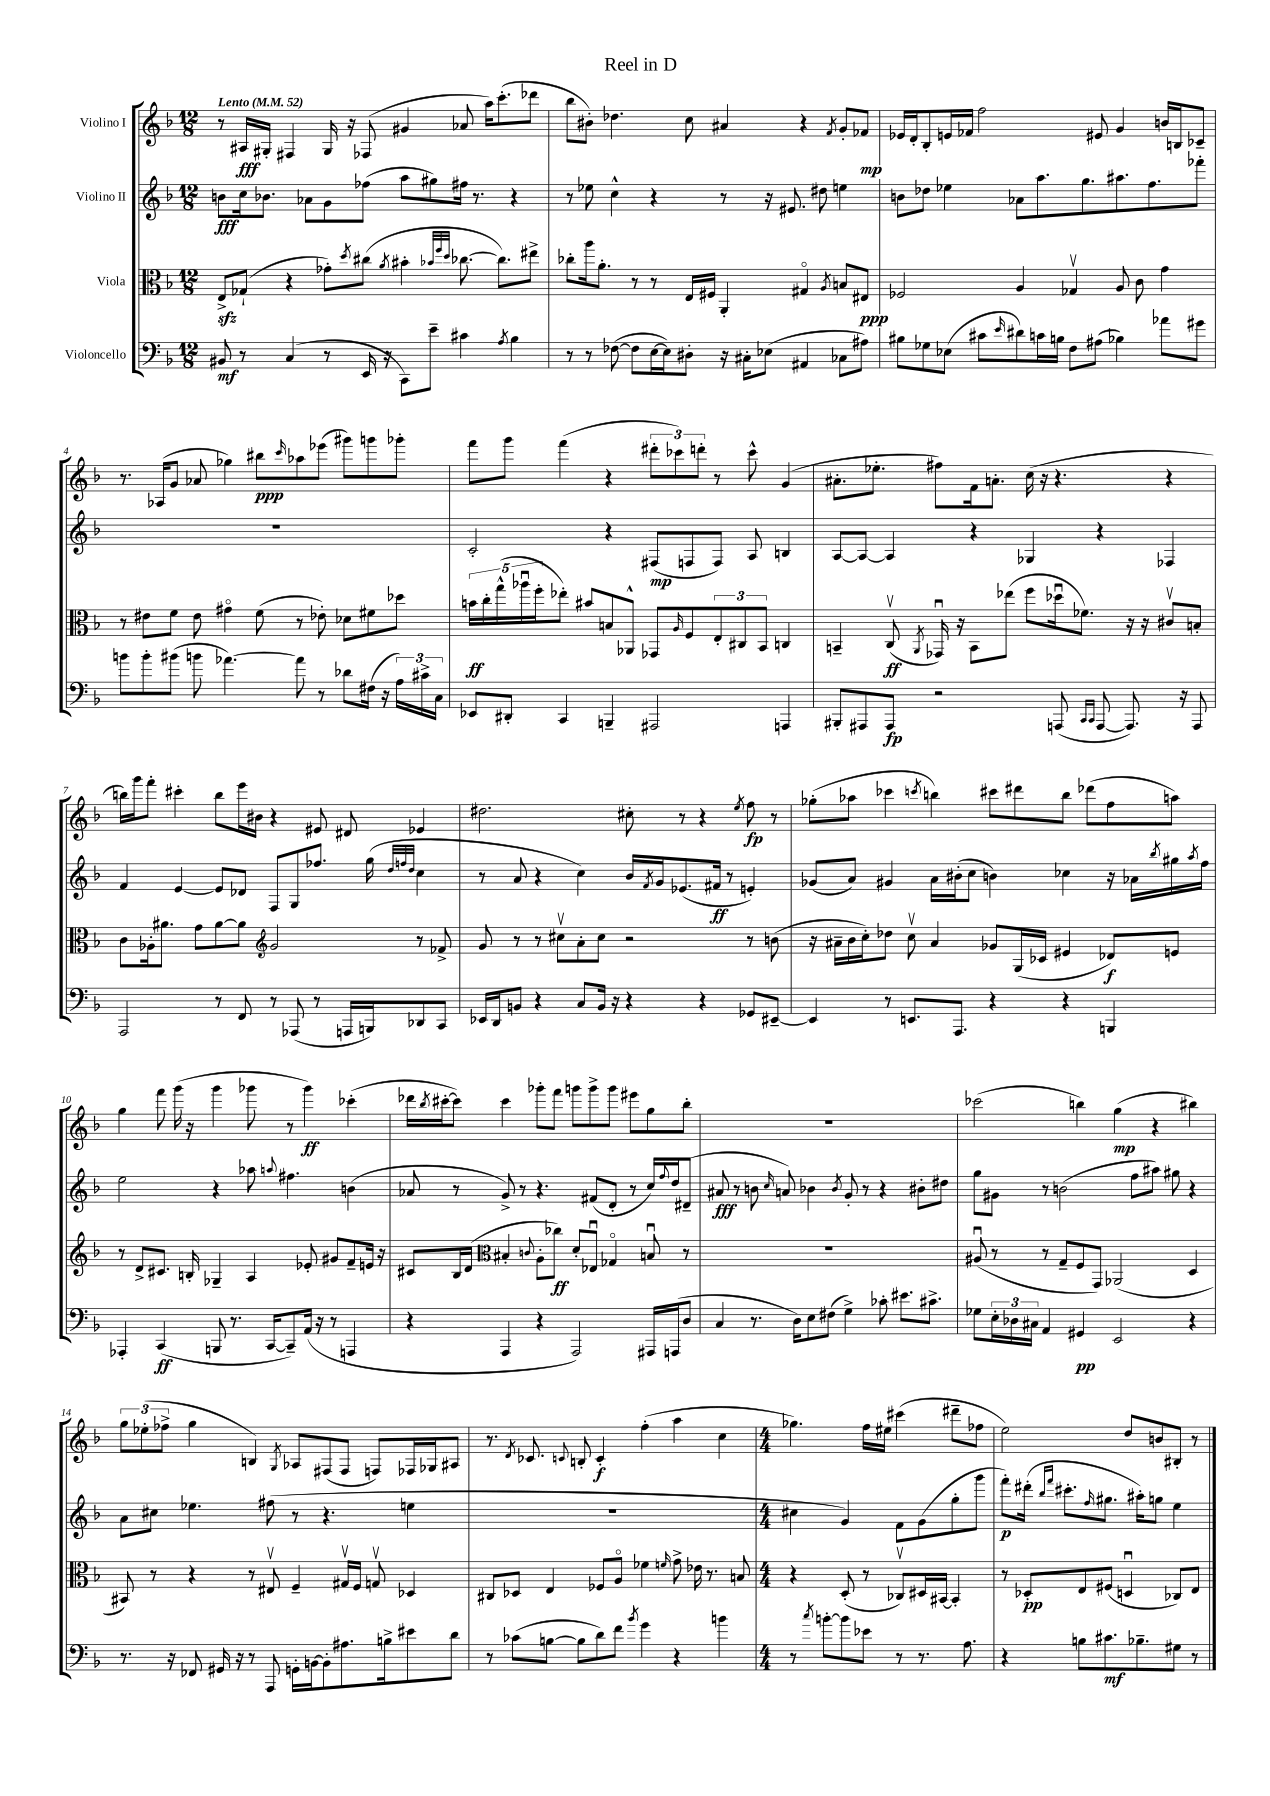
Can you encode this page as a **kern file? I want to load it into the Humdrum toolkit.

**kern	**dynam	**kern	**dynam	**kern	**dynam	**kern	**dynam
*part4	*part4	*part3	*part3	*part2	*part2	*part1	*part1
*staff4	*staff4	*staff3	*staff3	*staff2	*staff2	*staff1	*staff1
*I"Violoncello	*	*I"Viola	*	*I"Violino II	*	*I"Violino I	*
*clefF4	*	*clefC3	*	*clefG2	*	*clefG2	*
*k[b-]	*	*k[b-]	*	*k[b-]	*	*k[b-]	*
*M12/8	*	*M12/8	*	*M12/8	*	*M12/8	*
*MM52	*	*MM52	*	*MM52	*	*MM52	*
=1	=1	=1	=1	=1	=1	=1	=1
!	!	!	!	!	!	!LO:TX:a:B:t=Lento	!
8BB#X/	mf	8Ezz^/L	.	8bn\L	fff	8r	.
8r	.	(8G-X`/J	.	16cc\k	.	16A#X/LL	fff
.	.	.	.	8.b-X\J	.	16G#X'/JJ	.
(4C/	.	4r	.	.	.	4F#X/	.
.	.	.	.	8a-X\L	.	.	.
8r	.	8g-X'\L)	.	8g\	.	16G#/	.
.	.	.	.	.	.	16r	.
.	.	8qdd/	.	.	.	.	.
16EE/	.	(8cc#X\J	.	(8ff-X\J	.	(8F-X/	.
16r	.	.	.	.	.	.	.
.	.	8qa/	.	.	.	.	.
8CC\L)	.	4b#X'\	.	8aa\L	.	4g#X/	.
8e~\J	.	.	.	8gg#X\)	.	.	.
.	.	32qqb-X/LLL	.	.	.	.	.
.	.	32qqff/	.	.	.	.	.
.	.	32qqdd/JJJ	.	.	.	.	.
4c#X\	.	[8.cc-X\	.	16ff#X\Jk	.	8a-X/	.
.	.	.	.	8.r	.	.	.
.	.	.	.	.	.	16aa\KL)	.
.	.	8.cc-\L])	.	.	.	(8.ccc'\	.
8qA/	.	.	.	.	.	.	.
4B-\	.	.	.	4r	.	.	.
.	.	8ee#X^\J	.	.	.	8ddd-X\J	.
=2	=2	=2	=2	=2	=2	=2	=2
8r	.	8cc-X'\L	.	8r	.	8bb-\L	.
8r	.	16aa\k	.	8ee-X\	.	8b#X'\J)	.
.	.	8.a'\J	.	.	.	.	.
([8F-X\	.	.	.	4cc^^\	.	4.dd-X\	.
8F-\L]	.	8r	.	.	.	.	.
[16E\L	.	8r	.	4r	.	.	.
16E\J])	.	.	.	.	.	.	.
8D#X'\J	.	16E/LL	.	.	.	8cc\	.
.	.	16F#X/JJ	.	.	.	.	.
16r	.	4AA'/	.	8r	.	4a#X/	.
16C#X'\KL	.	.	.	.	.	.	.
(8E-X\J	.	.	.	16r	.	.	.
.	.	.	.	8.e#X/	.	.	.
4AA#X/	.	4G#X/	.	.	.	4r	.
.	.	.	.	8dd#X\	.	.	.
.	.	8qA/	.	.	.	8qf/	.
8C-X\L	.	8Bn/L	.	4een\	.	8g'/L	.
8A#X\J)	.	8E#X/J	ppp	.	.	8f-X/J	mp
=3	=3	=3	=3	=3	=3	=3	=3
8B#X\L	.	2F-X/	.	8bn\L	.	16e-X/LL	.
.	.	.	.	.	.	16d'/J	.
8G-X\	.	.	.	8dd-X\J	.	8B-'/	.
(8E-X\J	.	.	.	4ee-X\	.	16en/L	.
.	.	.	.	.	.	16f-X/JJ	.
8c#X\L	.	.	.	.	.	2ff\	.
16qqe/	.	.	.	.	.	.	.
8d#X\)	.	4A/	.	8a-X\L	.	.	.
16cn\L	.	.	.	8.aa\	.	.	.
16Bn\JJ	.	.	.	.	.	.	.
8F\L	.	4G-Xv/	.	.	.	.	.
.	.	.	.	8.gg\	.	.	.
(8A#X\J	.	.	.	.	.	8e#X/	.
4B-X\)	.	8A/	.	8.aa#X\	.	4g/	.
.	.	8c\	.	.	.	.	.
.	.	.	.	8.ff\	.	.	.
8a-X\L	.	4g\	.	.	.	16bn/LL	.
.	.	.	.	.	.	16Bn/J	.
8g#X\J	.	.	.	8fff-X'\J	.	8c-X~/J	.
!!LO:LB:g=z
=4	=4	=4	=4	=4	=4	=4	=4
8bn\L	.	8r	.	1.r	.	8.r	.
8b'\	.	8e#X\L	.	.	.	.	.
.	.	.	.	.	.	(16A-X/KL	.
(8b#X\J	.	8f\J	.	.	.	8g/J	.
8bn\	.	8e#\	.	.	.	8a-X/	.
[4.a-X\)	.	4g#X\	.	.	.	4gg-X\)	.
.	.	(8f\	.	.	.	8bb#X\L	ppp
.	.	.	.	.	.	16qqccc/	.
8a-\]	.	8r	.	.	.	8aa-X\	.
8r	.	8e-X'\)	.	.	.	(8eee-X\J	.
8d-X\L	.	8d-X\L	.	.	.	8ggg#X\L)	.
(16F#X\Jk	.	8f#X\	.	.	.	8gggn\	.
16r	.	.	.	.	.	.	.
24A\LL)	.	8dd-X\J	.	.	.	8ggg-X'\J	.
24c#X^\	.	.	.	.	.	.	.
24C\JJ	.	.	.	.	.	.	.
=5	=5	=5	=5	=5	=5	=5	=5
8EE-X/L	.	20bn\LL	ff	2c'/	.	8fff\L	.
.	.	20cc'\	.	.	.	.	.
.	.	(20gg^^\	.	.	.	.	.
8DD#X'/J	.	.	.	.	.	8ggg\J	.
.	.	20aa-Xu\	.	.	.	.	.
.	.	20ff'\J	.	.	.	.	.
4CC/	.	8ee-X'\J)	.	.	.	(4fff\	.
.	.	8b#X/L	.	.	.	.	.
4BBBn~/	.	8Bn/	.	4r	.	4r	.
.	.	8AA-X^^/J	.	.	.	.	.
2AAA#X/	.	8GG-X/L	.	(8F#X/L	mp	12ddd#X'\L	.
.	.	.	.	.	.	12ccc-X\)	.
.	.	16qqA/	.	.	.	.	.
.	.	8F/	.	8Fn/	.	.	.
.	.	.	.	.	.	12dddn'\J	.
.	.	12E'/	.	8F/J)	.	8r	.
.	.	12C#X/	.	.	.	.	.
.	.	.	.	8A/	.	8ccc-^^\	.
.	.	12BB-/J	.	.	.	.	.
4AAAn/	.	4Cn/	.	4Bn/	.	(4g/	.
=6	=6	=6	=6	=6	=6	=6	=6
8BBB#X'/L	.	4BBn~/	.	[8A/L	.	8.a#X'\L	.
8AAA#X/	.	.	.	8A/J_	.	.	.
.	.	.	.	.	.	8.ee-X'\J	.
8AAA#/J	fp	(8Cv/	ff	4A/]	.	.	.
.	.	8qAA/	.	.	.	.	.
2r	.	16GG-Xu/)	.	.	.	8ff#X\L)	.
.	.	16r	.	.	.	.	.
.	.	8BB\L	.	4r	.	16f\k	.
.	.	.	.	.	.	8.an'\J	.
.	.	(8ee-X\J	.	.	.	.	.
.	.	8ff\L	.	4G-X/	.	(16cc\	.
.	.	.	.	.	.	16r	.
(8AAAn/	.	16dd-Xu\k	.	.	.	4.r	.
.	.	8.f-X\J)	.	.	.	.	.
16qqCC/LL	.	.	.	.	.	.	.
16qqCC/JJ	.	.	.	.	.	.	.
[8AAA/	.	.	.	4r	.	.	.
8.AAA/])	.	16r	.	.	.	.	.
.	.	16r	.	.	.	.	.
.	.	8c#Xv/L	.	4F-X/	.	4r	.
16r	.	.	.	.	.	.	.
8AAA/	.	8Bn'/J	.	.	.	.	.
!!LO:LB:g=z
=7	=7	=7	=7	=7	=7	=7	=7
2AAA/	.	8c\L	.	4f/	.	16bbn\LL)	.
.	.	.	.	.	.	16ggg\J	.
.	.	16A-X'\k	.	.	.	8fff'\J	.
.	.	8.a#X\J	.	.	.	.	.
.	.	.	.	[4e/	.	4ccc#X'\	.
.	.	8g\L	.	.	.	.	.
8r	.	[8a#\	.	8e/L]	.	8bb\L	.
8FF/	.	8a#\J]	.	8d-X/J	.	16eee\L	.
.	.	.	.	.	.	16b#X\JJ	.
*	*	*clefG2	*	*	*	*	*
8r	.	2g/	.	8F/L	.	4r	.
(8AAA-X/	.	.	.	8G/	.	.	.
8r	.	.	.	8.ff-X/J	.	8e#X/	.
16AAAn/LL	.	.	.	.	.	8d#X/	.
16BBBn/J)	.	.	.	(16gg\	.	.	.
.	.	.	.	32qqdd/LLL	.	.	.
.	.	.	.	32qqffn/	.	.	.
.	.	.	.	32qqdd/JJJ	.	.	.
8DD-X/	.	8r	.	4cc\	.	4e-X/	.
8CC/J	.	8f-X^/	.	.	.	.	.
=8	=8	=8	=8	=8	=8	=8	=8
16EE-X/LL	.	8g/	.	8r	.	2.dd#X\	.
16DD/J	.	.	.	.	.	.	.
8BBn/J	.	8r	.	8a/	.	.	.
4r	.	8r	.	4r	.	.	.
.	.	8cc#Xv\L	.	.	.	.	.
8C/L	.	8a'\	.	4cc\)	.	.	.
16BB/Jk	.	8cc#\J	.	.	.	.	.
16r	.	.	.	.	.	.	.
4r	.	2r	.	16b-/LL	.	8cc#X'\	.
.	.	.	.	8qf/	.	.	.
.	.	.	.	16g/J	.	.	.
.	.	.	.	(8.e-X/	.	8r	.
4r	.	.	.	.	.	4r	.
.	.	.	.	16f#X/Jk	ff	.	.
.	.	.	.	8r	.	.	.
.	.	.	.	.	.	8qee/	.
8GG-X/L	.	8r	.	4en'/)	.	8ff\	fp
[8EE#X~/J	.	(8bn\	.	.	.	8r	.
=9	=9	=9	=9	=9	=9	=9	=9
4EE#/]	.	16r	.	(8g-X/L	.	(8gg-X'\L	.
.	.	16a#X~\LL	.	.	.	.	.
.	.	16b-\	.	8a/J)	.	8aa-X\J	.
.	.	16cc'\J)	.	.	.	.	.
8r	.	8dd-X\J	.	4g#X/	.	4ccc-X\	.
8.EEn/L	.	8ccv\	.	.	.	.	.
.	.	.	.	.	.	8qcccn/	.
.	.	4a#/	.	16a\LL	.	4bbn\)	.
8.AAA/J	.	.	.	(16b#X'\J	.	.	.
.	.	.	.	8cc\J	.	.	.
4r	.	8g-X/L	.	4bn\)	.	8ccc#X\L	.
.	.	(16G/L	.	.	.	8ddd#X\	.
.	.	16c-X/JJ	.	.	.	.	.
4r	.	4e#X/	.	4cc-X\	.	8bb\J	.
.	.	.	.	.	.	(8ddd-X\L	.
4BBBn/	.	8d-X/L)	f	16r	.	8ff\	.
.	.	.	.	16a-X\LL	.	.	.
.	.	.	.	8qbb-/	.	.	.
.	.	8en/J	.	16gg#X\	.	8aan\J)	.
.	.	.	.	8qaa/	.	.	.
.	.	.	.	16ff\JJ	.	.	.
!!LO:LB:g=z
=10	=10	=10	=10	=10	=10	=10	=10
4AAA-X'/	.	8r	.	2ee\	.	4gg\	.
.	.	8d^/L	.	.	.	.	.
(4CC/	ff	8.c#X/J	.	.	.	8fff\	.
.	.	.	.	.	.	(16ggg\	.
.	.	16Bn'/	.	.	.	16r	.
8BBBn/	.	4G-X~/	.	4r	.	4ggg\	.
8.r	.	.	.	.	.	.	.
.	.	4A/	.	8aa-X\	.	8ggg-X\	.
[16CC/KL	.	.	.	.	.	.	.
.	.	.	.	8qqaan/	.	.	.
8CC~/])	.	.	.	4.ff#X\	.	8r	.
(16AA/Jk	.	8e-X'/	.	.	.	4ggg-\)	ff
16r	.	.	.	.	.	.	.
8r	.	8g#X/L	.	.	.	.	.
4AAAn/	.	8f~/	.	(4bn\	.	(4ccc-X'\	.
.	.	16en/Jk	.	.	.	.	.
.	.	16r	.	.	.	.	.
=11	=11	=11	=11	=11	=11	=11	=11
4r	.	8c#X/L	.	8a-X/	.	16ddd-X\LL	.
.	.	.	.	.	.	8qbb-/	.
.	.	.	.	.	.	[16ccc#X'\J	.
.	.	16B-/L	.	8r	.	8ccc#\J])	.
.	.	(16d/JJ	.	.	.	.	.
*	*	*clefC3	*	*	*	*	*
4AAA/	.	4B#X'/	.	8g^/)	.	4ccc#\	.
.	.	.	.	8r	.	.	.
.	.	8qqcn/	.	.	.	.	.
4r	.	8A'\L	.	4.r	.	8ggg-X'\L	.
.	.	8cc-X\J)	ff	.	.	8fff\J	.
2AAA/)	.	8d'/L	.	.	.	8gggn\L	.
.	.	8E-Xu/J	.	(8f#X/L	.	8ggg^\	.
.	.	4G-X/	.	8d'/J	.	8ggg\J	.
.	.	.	.	8r	.	8eee#X\L	.
16AAA#X/LL	.	8Bnu/	.	16cc/LL)	.	8gg\	.
.	.	.	.	8qqff/	.	.	.
(16AAAn/J	.	.	.	16dd/J	.	.	.
8D/J	.	8r	.	(8d#X~/J	.	8bb-'\J	.
=12	=12	=12	=12	=12	=12	=12	=12
4C/	.	1.r	.	8a#X/	fff	1.r	.
.	.	.	.	8r	.	.	.
8.r	.	.	.	8bn\	.	.	.
.	.	.	.	16qqcc/	.	.	.
.	.	.	.	8an/)	.	.	.
16D\KL)	.	.	.	.	.	.	.
8E\	.	.	.	4b-X\	.	.	.
(8F#X\J	.	.	.	.	.	.	.
.	.	.	.	8qb-/	.	.	.
4G^\)	.	.	.	8g'/	.	.	.
.	.	.	.	8r	.	.	.
8c-X'\	.	.	.	4r	.	.	.
8.e#X\L	.	.	.	.	.	.	.
.	.	.	.	8b#X'\L	.	.	.
8.c#X^\J	.	.	.	.	.	.	.
.	.	.	.	8dd#X\J	.	.	.
=13	=13	=13	=13	=13	=13	=13	=13
8G-X\L	.	(8A#Xu/	.	8gg\L	.	(2ccc-X\	.
24E'\L	.	8r	.	8g#X\J	.	.	.
24D-X\	.	.	.	.	.	.	.
24C#X\JJ	.	.	.	.	.	.	.
4AA/	.	8r	.	8r	.	.	.
.	.	8G~/L	.	(2bn\	.	.	.
4GG#X/	pp	8F/	.	.	.	4bbn\)	.
.	.	8GG/J)	.	.	.	.	.
2EE/	.	(2AA-X/	.	.	.	(4gg\	mp
.	.	.	.	8ff\L	.	.	.
.	.	.	.	8aa#X\J)	.	4r	.
.	.	.	.	8gg#X\	.	.	.
4r	.	4D/	.	4r	.	4bb#X\)	.
!!LO:LB:g=z
=14	=14	=14	=14	=14	=14	=14	=14
8.r	.	8BB#X/)	.	8a\L	.	12gg\L	.
.	.	.	.	.	.	(12ee-X'\	.
.	.	8r	.	8cc#X\J	.	.	.
.	.	.	.	.	.	12ff-X^\J	.
16r	.	.	.	.	.	.	.
8FF-X/	.	4r	.	4.ee-X\	.	4gg\	.
16GG#X/	.	.	.	.	.	.	.
16r	.	.	.	.	.	.	.
8r	.	8r	.	.	.	4Bn/)	.
8AAA/	.	8E#Xv/	.	(8ff#X\	.	.	.
.	.	.	.	.	.	8qG/	.
16GGn'\LL	.	4F~/	.	8r	.	8A-X/L	.
[16BBn\J	.	.	.	.	.	.	.
8BB'\]	.	.	.	4.r	.	(8F#X/	.
8.A#X\	.	16G#Xv/LL	.	.	.	8F#/J	.
.	.	16F/JJ	.	.	.	.	.
.	.	8Gnv/	.	.	.	8Fn/L)	.
16Bn^\k	.	.	.	.	.	.	.
8e#X\	.	4D-X/	.	4een\	.	16F-X/L	.
.	.	.	.	.	.	16G-X/J	.
8d\J	.	.	.	.	.	8A#X/J	.
=15	=15	=15	=15	=15	=15	=15	=15
8r	.	8C#X/L	.	1.r	.	8.r	.
(8c-X\L	.	8D-X/J	.	.	.	.	.
.	.	.	.	.	.	8qd/	.
.	.	.	.	.	.	8.c-X/	.
[8Bn\J	.	4E/	.	.	.	.	.
.	.	.	.	.	.	8qqcn/	.
8B\L]	.	.	.	.	.	8Bn'/	.
8d\)	.	8F-X/L	.	.	.	4c'/	f
8f\J	.	8A/J	.	.	.	.	.
8qb-/	.	.	.	.	.	.	.
4g\	.	4f-X\	.	.	.	(4ff'\	.
.	.	16qqfn/	.	.	.	.	.
4r	.	8g^\	.	.	.	4aa\	.
.	.	16e-X\	.	.	.	.	.
.	.	8.r	.	.	.	.	.
4bn\	.	.	.	.	.	4cc\	.
.	.	8Bn/	.	.	.	.	.
=16	=16	=16	=16	=16	=16	=16	=16
*M4/4	*	*M4/4	*	*M4/4	*	*M4/4	*
8r	.	4r	.	4cc#X\	.	4.gg-X\)	.
8qcc/	.	.	.	.	.	.	.
[8bn'\L	.	.	.	.	.	.	.
8b\]	.	(8D'/	.	4g/)	.	.	.
8e-X\J	.	8r	.	.	.	16ff\LL	.
.	.	.	.	.	.	16ee#X\JJ	.
8r	.	8C-Xv/L)	.	8f\L	.	(4ccc#X\	.
8.r	.	16D#X/L	.	(8g\	.	.	.
.	.	[16BB#X/JJ	.	.	.	.	.
.	.	4BB#'/]	.	8gg'\	.	8ddd#X~\L	.
8.A\	.	.	.	.	.	.	.
.	.	.	.	8ggg\J	.	8ff-X\J	.
=17	=17	=17	=17	=17	=17	=17	=17
4r	.	8r	.	8fff'\L)	p	2ee\)	.
.	.	8D-X'/L	pp	(16ddd#X'\Jk	.	.	.
.	.	.	.	16qqbb-/LL	.	.	.
.	.	.	.	16qqfff/JJ	.	.	.
.	.	.	.	8.ccc#X'\L	.	.	.
8Bn\L	.	8E/	.	.	.	.	.
.	.	.	.	16qqff/	.	.	.
8.c#X\	mf	(8F#X/J	.	8.gg#X\J	.	.	.
.	.	4Dnu/	.	.	.	8dd/L	.
8.B-X~\	.	.	.	16aa#X'\KL)	.	.	.
.	.	.	.	8ggn\J	.	8bn/	.
8G#X\J	.	8C-X/L)	.	4ee\	.	8B#X'/J	.
8r	.	8E/J	.	.	.	8r	.
==	==	==	==	==	==	==	==
*-	*-	*-	*-	*-	*-	*-	*-
